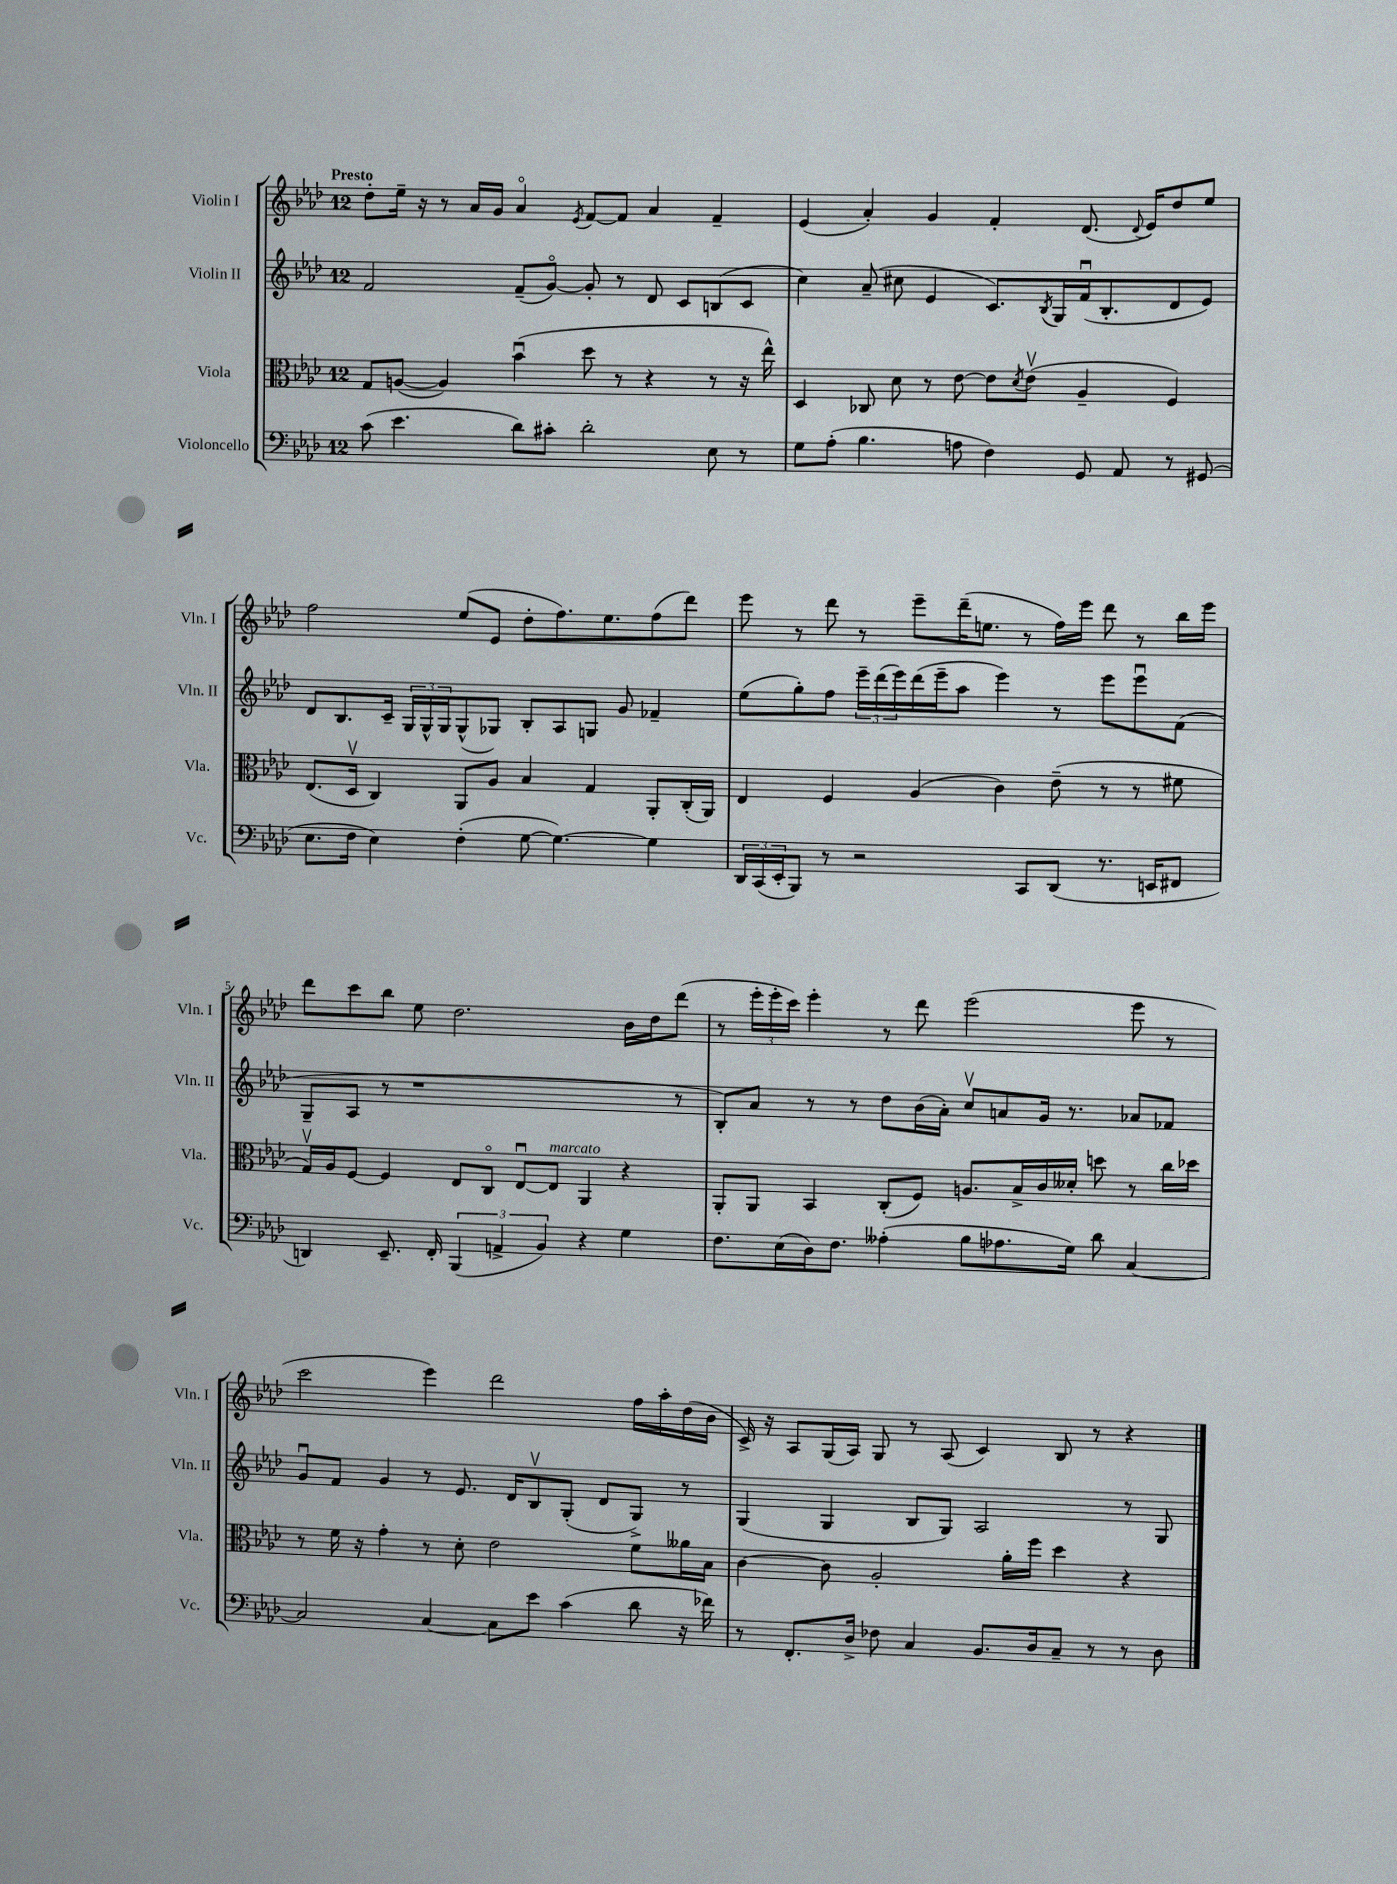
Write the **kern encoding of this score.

**kern	**kern	**kern	**kern
*staff4	*staff3	*staff2	*staff1
*clefF4	*clefC3	*clefG2	*clefG2
*k[b-e-a-d-]	*k[b-e-a-d-]	*k[b-e-a-d-]	*k[b-e-a-d-]
*M12/8	*M12/8	*M12/8	*M12/8
(8c\	8G/L	2f/	8dd-'\L
4.e-\	([8A/J	.	16ee-~\Jk
.	.	.	16r
.	4A/])	.	8r
.	.	.	16a-/LL
.	.	.	16g/JJ
8d-\L)	(4b-u\	(8f~/L	4a-o/
8c#'\J	.	[8go/J)	.
.	.	.	8qe-/
2d-'\	8dd-\	8g'/]	[8f/L
.	8r	8r	8f/]J
.	4r	8d-/	4a-/
.	.	8c/L	.
8E-\	8r	(8B/	4f~/
8r	16r	8c/J	.
.	16ee-^^\)	.	.
=	=	=	=
8G\L	4D-/	4cc\)	(4e-/
(8A-'\J	.	.	.
4.B-\	8C-/	(8a-~/	4a-'/)
.	8d-\	8cc#\	.
.	8r	4e-/	4g/
8A\	[8e-\	.	.
4F\)	8e-\]L	8.c/L)	4f'/
.	8qd-/	.	.
.	(8e-v\J	.	.
.	.	8qB-/	.
.	.	16G/L	.
8GG/	4A-~/	(16fu/J	(8.d-/
.	.	8.B-'/	.
8AA-/	.	.	.
.	.	.	8qqd-/
.	.	.	16e-/LK)
8r	4F/)	8d-/	8dd-/
(8GG#/	.	8e-/J)	8ee-/J
=	=	=	=
8.E-\L	(8.E-/L	8d-/L	2ff\
.	.	8.B-/	.
16F\Jk	16D-v/Jk	.	.
4E-\)	4C/)	.	.
.	.	16c~/Jk	.
.	.	24G/LL	.
.	.	24G^^/	.
.	.	24G/J	.
(4F'\	8AA-/L	(8G^^/	(8ee-/L
.	8A-/J	8G-/J)	8e-/J
[8G\	4B-/	8B-'/L	8dd-'\L
4.G\_)	.	8A-/	8.ff\)
.	4G/	8G/J	.
.	.	.	8.ee-\
.	.	8g/	.
4G\]	8AA-'/L	4f-~/	(8ff\
.	(16C'/L	.	8ddd-\J)
.	16AA-/JJ)	.	.
=	=	=	=
24DD-/LL	4E-/	(8ee-\L	8eee-\
(24CC/	.	.	.
24EE-'/J	.	.	.
8BBB-/J)	.	8gg'\)	8r
8r	4F/	8ff\J	8ddd-\
2r	.	24eee-~\LL	8r
.	.	(24ddd-\	.
.	.	24eee-\)	.
.	(4A-/	(16ddd-\	8eee-~\L
.	.	16eee-~\J	.
.	.	8aa-\J	(16ddd-~\K
.	.	.	8.ee\J
.	4c\)	4eee-\)	.
8CC/L	.	.	8r
(8DD-/J	(8e-~\	8r	16ff\LL)
.	.	.	16eee-\JJ
8.r	8r	8eee-\L	8ddd-\
.	8r	8eee-u\	8r
16EE/LK	.	.	.
8FF#/J	8f#\	(8f\J	16bb-\LL
.	.	.	16eee-\JJ
=	=	=	=
4DD/)	16Gv/LL)	8G~/L	8ddd-\L
.	16A-/J	.	.
.	[8F/J	8A-/J	8ccc\
8.EE-~/	4F/]	8r	8bb-\J
.	.	1r	8ee-\
16FF'/	.	.	.
(6BBB-/	8E-/L	.	2.dd-\
.	8Co/J	.	.
6AA^/	.	.	.
.	[8E-u/L	.	.
6BB-/)	.	.	.
.	8E-/]J	.	.
4r	4AA-/	.	.
4G\	4r	.	16b-\LL
.	.	.	16dd-\J
.	.	8r	(8ddd-\J
=	=	=	=
8.F\L	8AA-'/L	8B-'/L)	8r
.	8AA-/J	8a-/J	24eee-'\LL
.	.	.	24eee-'\
(16E-\L	.	.	.
.	.	.	24ccc\JJ)
16D-\J)	4BB-/	8r	4eee-'\
8.F\J	.	.	.
.	.	8r	.
(4A--'\	(8C'/L	8dd-\L	8r
.	8F/J)	(16b-\L	8ddd-\
.	.	16a-'\JJ)	.
8B-\L	8.A/L	8ccv/L	(2eee-\
8.A-\	.	8a/	.
.	16B-^/L	.	.
.	16c/	16g/Jk	.
16G\Jk)	16d--'/JJ	8.r	.
8d-\	8dd\	.	.
[4C/	8r	8a-/L	8eee-\
.	16cc\LL	8f-/J	8r
.	16dd-\JJ	.	.
=	=	=	=
2C/]	8r	8gu/L	2ccc\
.	16f\	8f/J	.
.	16r	.	.
.	4g'\	4g/	.
[4C/	8r	8r	4eee-\)
.	8d-'\	8.e-/	.
8C\]L	2e-\	.	2ddd-\
.	.	16d-/LK	.
8e-\J	.	8B-v/	.
(4c\	.	(8G'/J	.
.	.	8d-/L	.
8d-\	8f\L	8G^/J)	16ff\LL
.	.	.	16aa-'\
16r	16a--\L	8r	(16dd-\
16f-\)	16B-\JJ	.	16b-\JJ
=	=	=	=
8r	[4c\	(4G/	16c^/)
.	.	.	16r
8.FF'/L	.	.	8A-/L
.	8c\]	4G/	(16G/L
16D-^/Jk	.	.	16A-/JJ)
8F-\	2A-'/	.	8G/
4C/	.	8B-/L	8r
.	.	8G/J)	(8A-/
8.BB-/L	.	2A-/	4c/)
.	16a-'\LL	.	.
16D-/k	16ff\JJ	.	.
8C~/J	4dd-\	.	8B-/
8r	.	.	8r
8r	4r	8r	4r
8D-\	.	8G/	.
==	==	==	==
*-	*-	*-	*-
